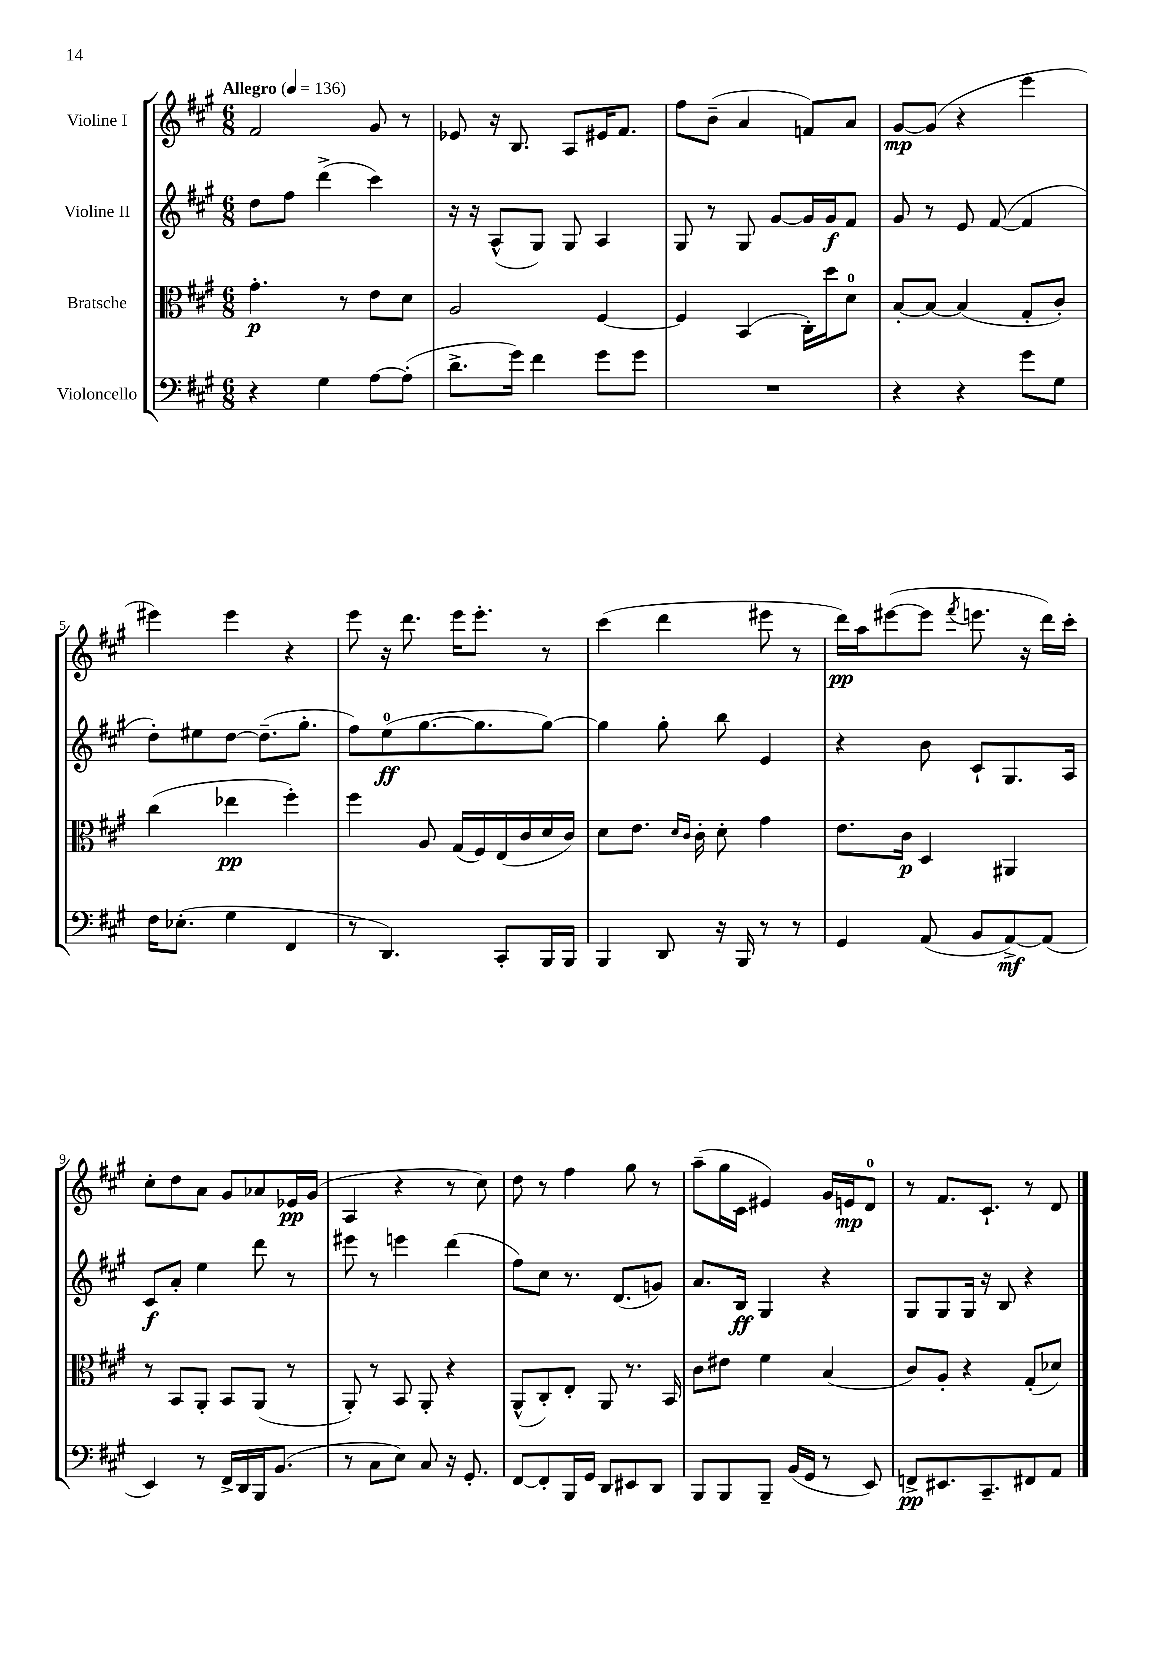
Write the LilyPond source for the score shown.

<<
\new StaffGroup <<
\new Staff = "s0" \with { instrumentName = "Violine I" } {
    \clef treble \key a \major \numericTimeSignature \time 6/8 \tempo "Allegro" 4 = 136
    fis'2 gis'8 r8 |
    ees'8 r16 b8. a8 eis'16 fis'8. |
    fis''8 b'8--( a'4 f'8) a'8 |
    gis'8~\mp gis'8( r4 e'''4 |
    eis'''4) eis'''4 r4 |
    e'''8 r16 d'''8. e'''16 e'''8.-. r8 |
    cis'''4( d'''4 eis'''8 r8 |
    d'''16\pp) a''16 eis'''8~( eis'''8 \acciaccatura { fis'''8 } e'''8. r16 d'''16) cis'''16-. |
    cis''8-. d''8 a'8 gis'8 aes'8 ees'16\pp gis'16( |
    a4 r4 r8 cis''8) |
    d''8 r8 fis''4 gis''8 r8 |
    a''8--( gis''16 cis'16 eis'4) gis'16 e'16\mp d'8-0 |
    r8 fis'8. cis'8.-! r8 d'8 \bar "|." |
}
\new Staff = "s1" \with { instrumentName = "Violine II" } {
    \clef treble \key a \major \numericTimeSignature \time 6/8
    d''8 fis''8 d'''4->( cis'''4) |
    r16 r16 a8-^( gis8) gis8 a4 |
    gis8 r8 gis8 gis'8~ gis'16 gis'16\f fis'8 |
    gis'8 r8 e'8 fis'8~( fis'4 |
    d''8-.) eis''8 d''8~ d''8.--( gis''8.-. |
    fis''8) e''8-0\ff( gis''8.~ gis''8. gis''8~) |
    gis''4 gis''8-. b''8 e'4 |
    r4 b'8 cis'8-! gis8. a16 |
    cis'8\f a'8-. e''4 d'''8 r8 |
    eis'''8 r8 e'''4 d'''4( |
    fis''8) cis''8 r8. d'8.( g'8) |
    a'8. b16\ff gis4 r4 |
    gis8 gis8 gis16 r16 b8 r4 \bar "|." |
}
\new Staff = "s2" \with { instrumentName = "Bratsche" } {
    \clef alto \key a \major \numericTimeSignature \time 6/8
    gis'4.-.\p r8 e'8 d'8 |
    a2 fis4~ |
    fis4 b,4( cis16-.) d''16 d'8-0 |
    b8~-. b8~ b4( gis8-. cis'8-.) |
    cis''4( ees''4\pp fis''4-.) |
    fis''4 a8 gis16( fis16) e16( cis'16 d'16 cis'16) |
    d'8 e'8. \grace { d'16 cis'16 } cis'16-. d'8-. gis'4 |
    e'8. cis'16\p d4 ais,4 |
    r8 b,8 a,8-. b,8 a,8( r8 |
    a,8-.) r8 b,8 a,8-. r4 |
    a,8-^( cis8-.) e8-. a,8 r8. b,16 |
    cis'8 eis'8 fis'4 b4( |
    cis'8) a8-. r4 gis8-.( des'8) \bar "|." |
}
\new Staff = "s3" \with { instrumentName = "Violoncello" } {
    \clef bass \key a \major \numericTimeSignature \time 6/8
    r4 gis4 a8~ a8-.( |
    d'8.-> gis'16) fis'4 gis'8 gis'8 |
    R2. |
    r4 r4 gis'8 gis8 |
    fis16 ees8.-.( gis4 fis,4 |
    r8 d,4.) cis,8-. b,,16 b,,16 |
    b,,4 d,8 r16 b,,16 r8 r8 |
    gis,4 a,8( b,8 a,8~->\mf) a,8( |
    e,4) r8 fis,16-> d,16 b,,16 b,8.( |
    r8 cis8 e8) cis8 r16 gis,8.-. |
    fis,8~ fis,8-. b,,16 gis,16 d,8 eis,8 d,8 |
    b,,8 b,,8 b,,8-- b,16( gis,16 r8 e,8) |
    f,8->\pp eis,8. cis,8.-- fis,8 a,8 \bar "|." |
}
>>
>>
